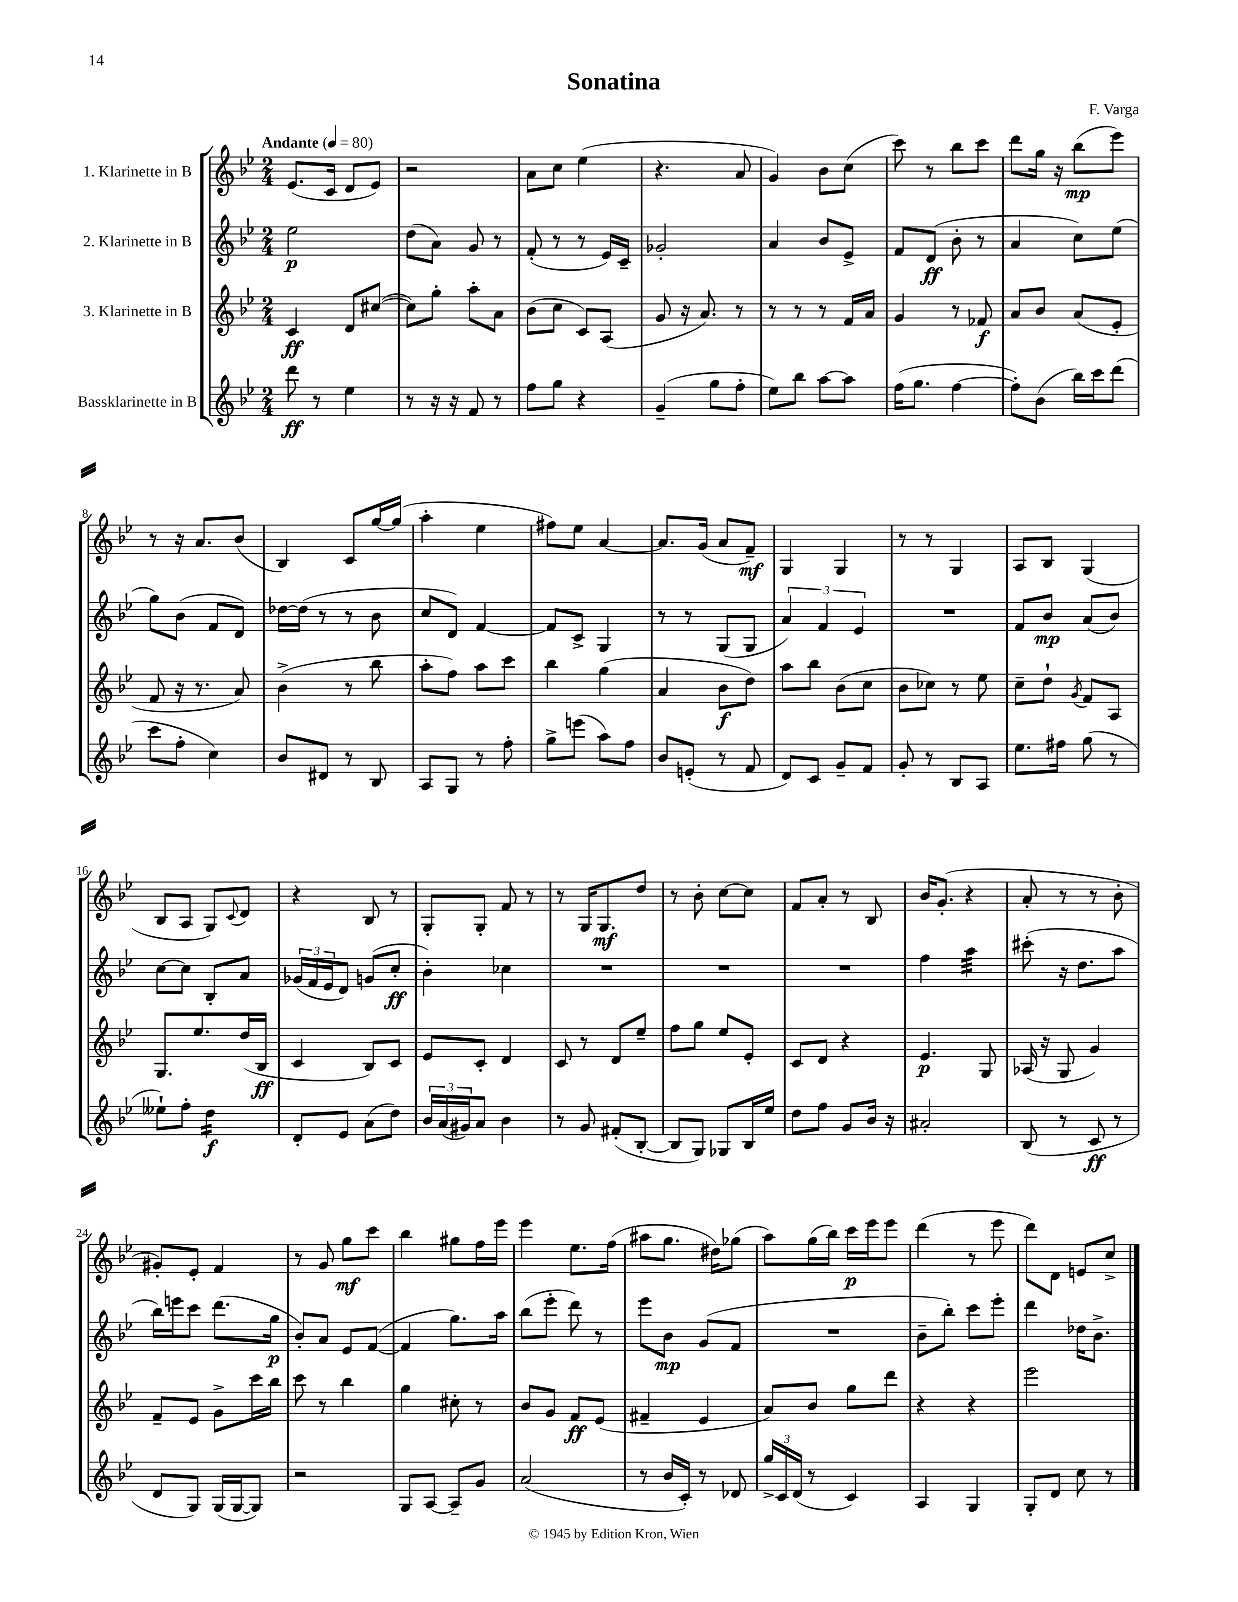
\header { title = "Sonatina" composer = "F. Varga" }
<<
\new StaffGroup <<
\new Staff = "s0" \with { instrumentName = "1. Klarinette in B" } {
    \clef treble \key bes \major \numericTimeSignature \time 2/4 \tempo "Andante" 4 = 80
    ees'8.( c'16 d'8 ees'8) |
    r2 |
    a'8 c''8 ees''4( |
    r4. a'8 |
    g'4) bes'8 c''8( |
    c'''8) r8 bes''8 c'''8 |
    d'''8 g''16 r16 bes''8\mp( ees'''8) |
    r8 r16 a'8. bes'8( |
    bes4) c'8 g''16~ g''16( |
    a''4-. ees''4 |
    fis''8) ees''8 a'4~ |
    a'8. g'16( a'8 f'8--\mf) |
    g4 g4 |
    r8 r8 g4 |
    a8 bes8 g4( |
    bes8 a8 g8) \appoggiatura { c'8 } d'8 |
    r4 bes8 r8 |
    g8-. g8-. f'8 r8 |
    r8 g16 g8.\mf d''8 |
    r8 bes'8-. c''8~ c''8 |
    f'8 a'8-. r8 bes8 |
    bes'16 g'8.-.( r4 |
    a'8-. r8 r8 bes'8-. |
    gis'8-.) ees'8-. f'4 |
    r8 g'8 g''8\mf c'''8 |
    bes''4 gis''8 f''16 ees'''16 |
    ees'''4 ees''8. f''16( |
    ais''8 g''8. dis''16) ges''8( |
    a''8) g''16( bes''16) c'''16\p ees'''16 ees'''8 |
    d'''4( r8 ees'''8 |
    d'''8) d'8 e'8 c''8-> \bar "|." |
}
\new Staff = "s1" \with { instrumentName = "2. Klarinette in B" } {
    \clef treble \key bes \major \numericTimeSignature \time 2/4
    ees''2\p |
    d''8( a'8) g'8 r8 |
    f'8-.( r8 r8 ees'16) c'16-- |
    ges'2-. |
    a'4 bes'8 ees'8-> |
    f'8 d'8\ff( bes'8-. r8 |
    a'4 c''8) ees''8( |
    g''8) bes'8( f'8 d'8) |
    des''16~ des''16( r8 r8 bes'8 |
    c''8 d'8) f'4~ |
    f'8 c'8-> g4 |
    r8 r8 g8( g8 |
    \tuplet 3/2 { a'4) f'4 ees'4 } |
    R2 |
    f'8 bes'8\mp a'8( bes'8) |
    c''8~ c''8 bes8-. a'8 |
    \tuplet 3/2 { ges'16( f'16 ees'16 } d'8) g'8( c''8-.\ff |
    bes'4-.) ces''4 |
    R2 |
    R2 |
    R2 |
    f''4 a''4:32 |
    cis'''8-.( r16 d''8. a''8 |
    bes''16) e'''16 c'''8 d'''8.( g''16\p |
    bes'8-.) a'8 ees'8 f'8~( |
    f'4 g''8.) a''16 |
    bes''8( ees'''8-. d'''8) r8 |
    ees'''8 bes'8\mp g'8( f'8 |
    R2 |
    bes'8-- bes''8-.) c'''8 ees'''8-. |
    d'''4 des''16 bes'8.-> \bar "|." |
}
\new Staff = "s2" \with { instrumentName = "3. Klarinette in B" } {
    \clef treble \key bes \major \numericTimeSignature \time 2/4
    c'4\ff d'8 cis''8~( |
    cis''8) g''8-. a''8-. a'8 |
    bes'8( c''8 c'8) a8( |
    g'8 r16 a'8.) r8 |
    r8 r8 r8 f'16 a'16 |
    g'4 r8 fes'8\f |
    a'8 bes'8 a'8( ees'8-. |
    f'8 r16 r8. a'8) |
    bes'4->( r8 bes''8 |
    a''8-. f''8) a''8 c'''8 |
    bes''4 g''4( |
    a'4 bes'8\f d''8) |
    a''8 bes''8 bes'8( c''8 |
    bes'8 ces''8) r8 ees''8 |
    c''8-- d''8-! \acciaccatura { g'8 } f'8 a8 |
    g8. ees''8. d''16( bes16\ff |
    c'4 bes8) c'8 |
    ees'8 c'8-. d'4 |
    c'8 r8 d'8 ees''8-- |
    f''8 g''8 ees''8 ees'8-. |
    c'8 d'8 r4 |
    ees'4.\p g8 |
    aes16( r16 g8 g'4) |
    f'8-- ees'8 g'8-> c'''16 bes''16 |
    c'''8 r8 bes''4 |
    g''4 cis''8-. r8 |
    bes'8 g'8 f'8\ff ees'8( |
    fis'4-- ees'4 |
    a'8) bes'8 g''8 d'''8 |
    r4 r4 |
    ees'''2 \bar "|." |
}
\new Staff = "s3" \with { instrumentName = "Bassklarinette in B" } {
    \clef treble \key bes \major \numericTimeSignature \time 2/4
    d'''8\ff r8 ees''4 |
    r8 r16 r16 f'8 r8 |
    f''8 g''8 r4 |
    g'4--( g''8 f''8-. |
    ees''8) bes''8 a''8~ a''8 |
    f''16( g''8. f''4~ |
    f''8-.) bes'8( bes''16) c'''16 d'''8( |
    c'''8 f''8-. c''4) |
    bes'8 dis'8 r8 bes8 |
    a8 g8 r8 f''8-. |
    g''8-> e'''8( a''8) f''8 |
    bes'8 e'8-.( r8 f'8 |
    d'8) c'8 g'8-- f'8 |
    g'8-. r8 bes8 a8 |
    ees''8. fis''16 g''8( r8 |
    eeses''8-!) f''8-. d''4:16\f |
    d'8-. ees'8 a'8( d''8) |
    \tuplet 3/2 { bes'16 a'16( gis'16) } a'8 bes'4 |
    r8 g'8 fis'8-.( bes8~-. |
    bes8 g8) ges8 bes16 ees''16 |
    d''8 f''8 g'8 bes'16 r16 |
    ais'2-. |
    bes8( r8 c'8\ff r8 |
    d'8 g8) g16( g16~ g8) |
    r2 |
    g8 a8~ a8-- g'8 |
    a'2( |
    r8 bes'16 c'16-.) r8 des'8 |
    \tuplet 3/2 { g''16-> c'16 d'16( } r8 c'4) |
    a4 g4 |
    g8-. d'8 c''8 r8 \bar "|." |
}
>>
>>
